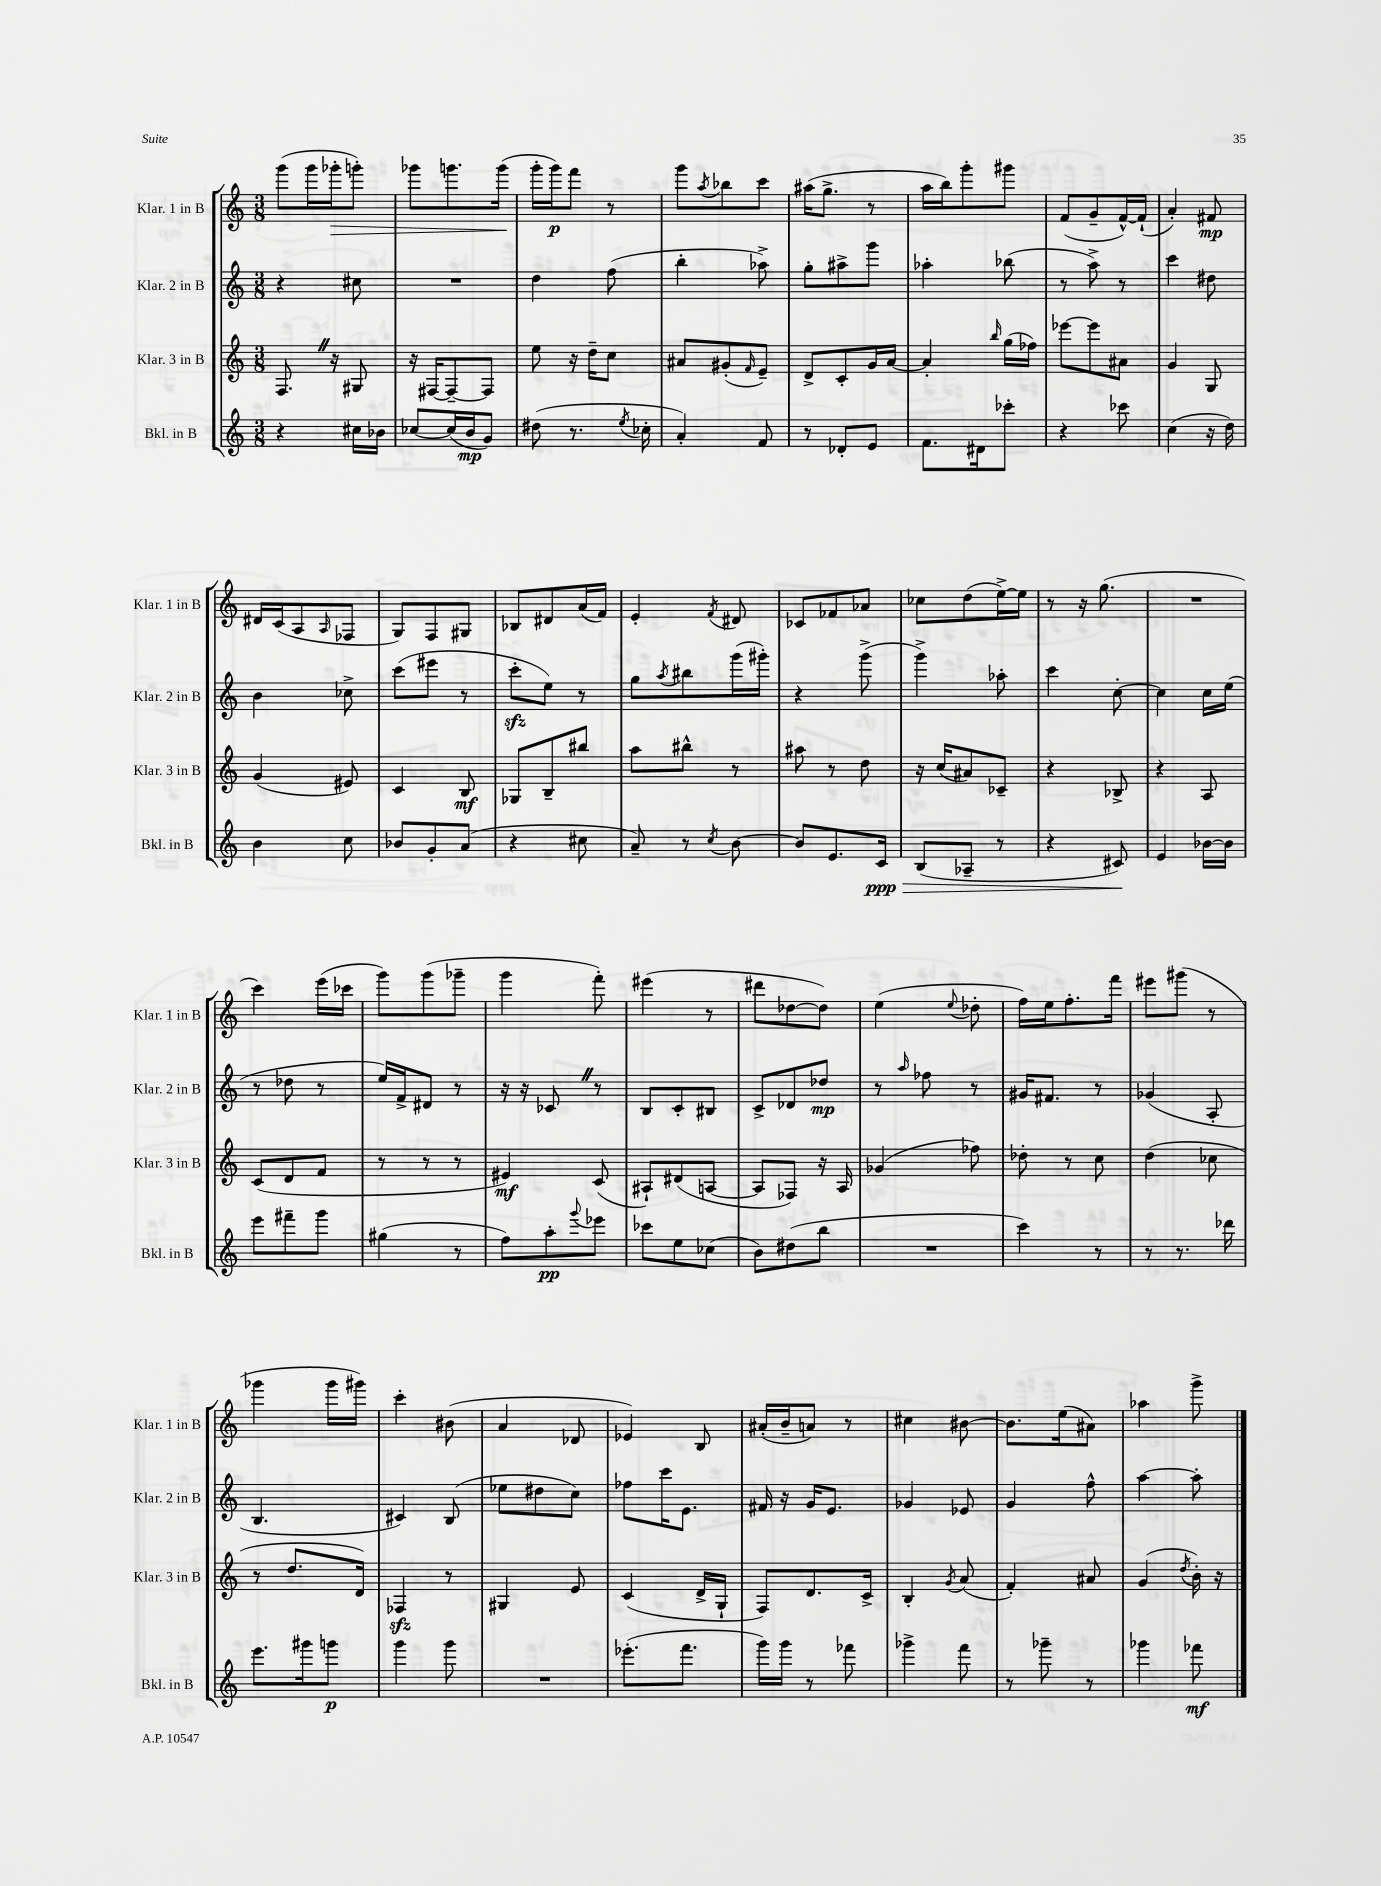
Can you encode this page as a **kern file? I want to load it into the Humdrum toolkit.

**kern	**dynam	**kern	**dynam	**kern	**dynam	**kern	**dynam
*part4	*part4	*part3	*part3	*part2	*part2	*part1	*part1
*staff4	*staff4	*staff3	*staff3	*staff2	*staff2	*staff1	*staff1
*I"Bkl. in B	*	*I"Klar. 3 in B	*	*I"Klar. 2 in B	*	*I"Klar. 1 in B	*
*I'Bkl. in B	*	*I'Klar. 3 in B	*	*I'Klar. 2 in B	*	*I'Klar. 1 in B	*
*clefG2	*	*clefG2	*	*clefG2	*	*clefG2	*
*k[]	*	*k[]	*	*k[]	*	*k[]	*
*M3/8	*	*M3/8	*	*M3/8	*	*M3/8	*
=29	=29	=29	=29	=29	=29	=29	=29
4r	.	8.FZ/	.	4r	.	(8ggg\L	.
.	.	.	.	.	.	16ggg\L	.
!	!	!	!	!	!	!	!LO:HP:b
.	.	16r	.	.	.	16ggg-X'\J	>
16cc#X\LL	.	8G#X/	.	8cc#X\	.	8gggn'\J)	.
16b-X\JJ	.	.	.	.	.	.	.
=30	=30	=30	=30	=30	=30	=30	=30
[8cc-X/L	.	16r	.	4.r	.	8ggg-X\L	.
.	.	[16F#X/KL	.	.	.	.	.
(16cc-/L]	.	8F#~/_	.	.	.	8.gggn\	.
16b/J	mp	.	.	.	.	.	.
8g/J)	.	8F#/J]	.	.	.	.	.
.	.	.	.	.	.	(16ggg\Jk	.
.	.	.	.	.	.	.	]
=31	=31	=31	=31	=31	=31	=31	=31
(8dd#X\	.	8ee\	.	4dd\	.	16ggg'\LL	.
.	.	.	.	.	.	16ggg\J)	p
8.r	.	16r	.	.	.	8fff\J	.
.	.	16dd~\KL	.	.	.	.	.
.	.	8cc\J	.	(8ff\	.	8r	.
8qee/	.	.	.	.	.	.	.
16cc-X'\	.	.	.	.	.	.	.
=32	=32	=32	=32	=32	=32	=32	=32
4a'/)	.	8a#X/L	.	4bb'\	.	8ggg\L	.
.	.	.	.	.	.	8qaa/	.
.	.	(8g#X'/	.	.	.	8bb-X\	.
.	.	16qqf/	.	.	.	.	.
8f/	.	8e~/J)	.	8aa-X^\)	.	8ccc\J	.
=33	=33	=33	=33	=33	=33	=33	=33
8r	.	8d^/L	.	8gg'\L	.	(16aa#X\KL	.
.	.	.	.	.	.	8.gg^\J	.
8d-X'/L	.	8c'/	.	8aa#X^\	.	.	.
8e/J	.	16g/L	.	8ggg\J	.	8r	.
.	.	[16a/JJ	.	.	.	.	.
=34	=34	=34	=34	=34	=34	=34	=34
8.f\L	.	4a'/]	.	4aa-X'\	.	16aa\LL	.
.	.	.	.	.	.	16bb\J)	.
.	.	.	.	.	.	8ggg'\	.
16d#X\k	.	.	.	.	.	.	.
.	.	16qqbb/	.	.	.	.	.
8ccc-X'\J	.	(16gg\LL	.	(8bb-X\	.	8ggg#X\J	.
.	.	16ff-X\JJ)	.	.	.	.	.
=35	=35	=35	=35	=35	=35	=35	=35
4r	.	[8eee-X\L	.	8r	.	(8f/L	.
.	.	8eee-\]	.	8aa^\)	.	8g~/	.
8ccc-X\	.	8a#X\J	.	8r	.	[16f^^/L)	.
.	.	.	.	.	.	(16f`/JJ]	.
=36	=36	=36	=36	=36	=36	=36	=36
(4cc\	.	4g/	.	4ccc\	.	4a'/)	.
16r	.	8G/	.	8dd#X\	.	8f#X/	mp
16dd\)	.	.	.	.	.	.	.
!!LO:LB:g=z
=37	=37	=37	=37	=37	=37	=37	=37
4b\	.	(4g/	.	4b\	.	16d#X/LL	.
.	.	.	.	.	.	(16c/J	.
.	.	.	.	.	.	8A/	.
.	.	.	.	.	.	16qqA/	.
8cc\	.	8e#X/)	.	8cc-X^\	.	8F-X/J	.
=38	=38	=38	=38	=38	=38	=38	=38
8b-X/L	.	4c/	.	(8ccc\L	.	8G/L)	.
8g'/	.	.	.	8eee#X\J	.	8F/	.
(8a/J	.	8B/	mf	8r	.	8G#X/J	.
=39	=39	=39	=39	=39	=39	=39	=39
4r	.	8G-X/L	.	8ccczz'\L	.	8B-X/L	.
.	.	8B~/	.	8ee\J)	.	8d#X/	.
8cc#X\	.	8bb#X/J	.	8r	.	(16a/L	.
.	.	.	.	.	.	16f/JJ)	.
=40	=40	=40	=40	=40	=40	=40	=40
8a~/)	.	8aa\L	.	8gg\L	.	4e'/	.
.	.	.	.	8qaa/	.	.	.
8r	.	8bb#X^^\J	.	8bb#X\	.	.	.
8qcc/	.	.	.	.	.	8qf/	.
[8b\	.	8r	.	(16ggg\L	.	8d#X/	.
.	.	.	.	16ggg#X'\JJ)	.	.	.
=41	=41	=41	=41	=41	=41	=41	=41
8b/L]	.	8aa#X\	.	4r	.	8c-X/L	.
8.e/	.	8r	.	.	.	8f-X/	.
.	.	8dd\	.	(8ggg^\	.	8a-X/J	.
!	!LO:HP:b	!	!	!	!	!	!
16c/Jk	> ppp	.	.	.	.	.	.
=42	=42	=42	=42	=42	=42	=42	=42
(8B/L	.	16r	.	4ggg^\)	.	8cc-X\L	.
.	.	(16cc/KL	.	.	.	.	.
8A-X~/J	.	8a#X/)	.	.	.	(8dd\	.
8r	.	8c-X~/J	.	8aa-X'\	.	[16ee^\L)	.
.	.	.	.	.	.	16ee\JJ]	.
=43	=43	=43	=43	=43	=43	=43	=43
4r	.	4r	.	4ccc\	.	8r	.
.	.	.	.	.	.	16r	.
.	.	.	.	.	.	(8.gg\	.
8c#X/)	.	8B-X^/	.	[8cc'\	.	.	.
.	]	.	.	.	.	.	.
=44	=44	=44	=44	=44	=44	=44	=44
4e/	.	4r	.	4cc\]	.	4.r	.
[16b-X\LL	.	8A/	.	16cc\LL	.	.	.
16b-\JJ]	.	.	.	(16ee\JJ	.	.	.
!!LO:LB:g=z
=45	=45	=45	=45	=45	=45	=45	=45
8eee\L	.	(8c/L	.	8r	.	4ccc\)	.
8fff#X~\	.	8d/	.	8dd-X\	.	.	.
8ggg\J	.	8f/J	.	8r	.	(16eee\LL	.
.	.	.	.	.	.	16ccc-X\JJ	.
=46	=46	=46	=46	=46	=46	=46	=46
(4gg#X\	.	8r	.	16ee/LL)	.	8ggg\L)	.
.	.	.	.	16f^/J	.	.	.
.	.	8r	.	8d#X/J	.	(8ggg\	.
8r	.	8r	.	8r	.	8ggg-X~\J	.
=47	=47	=47	=47	=47	=47	=47	=47
8ff\L)	.	4e#X/)	mf	16r	.	4ggg\	.
.	.	.	.	16r	.	.	.
8aa'\	pp	.	.	8c-XZ/	.	.	.
8qqggg/	.	.	.	.	.	.	.
8eee-X\J	.	(8c/	.	8r	.	8fff'\)	.
=48	=48	=48	=48	=48	=48	=48	=48
8ccc-X\L	.	8A#X`/L)	.	8B/L	.	(4eee#X\	.
8ee\	.	(8d#X/	.	8c'/	.	.	.
(8cc-X\J	.	[8An/J	.	8B#X/J	.	8r	.
=49	=49	=49	=49	=49	=49	=49	=49
8b\L)	.	8A/L]	.	8c^/L	.	8ddd#X\L	.
(8dd#X\	.	8F-X/J)	.	8d-X/	.	[8dd-X\	.
8bb\J	.	16r	.	8dd-X/J	mp	8dd-\J])	.
.	.	16A/	.	.	.	.	.
=50	=50	=50	=50	=50	=50	=50	=50
4.r	.	(4g-X/	.	8r	.	(4ee\	.
.	.	.	.	16qqaa/	.	.	.
.	.	.	.	8ff-X\	.	.	.
.	.	.	.	.	.	8qqee/	.
.	.	8ff-X\)	.	8r	.	8dd-X'\	.
=51	=51	=51	=51	=51	=51	=51	=51
4ccc\)	.	8dd-X'\	.	16g#X/KL	.	16ff\LL)	.
.	.	.	.	8.f#X/J	.	16ee\J	.
.	.	8r	.	.	.	8.ff'\	.
8r	.	8cc\	.	8r	.	.	.
.	.	.	.	.	.	16fff\Jk	.
=52	=52	=52	=52	=52	=52	=52	=52
8r	.	(4dd\	.	(4g-X/	.	8eee#X\L	.
8.r	.	.	.	.	.	(8ggg#X\J	.
.	.	8cc-X\	.	8A'/	.	8r	.
16ddd-X\	.	.	.	.	.	.	.
!!LO:LB:g=z
=53	=53	=53	=53	=53	=53	=53	=53
8.eee\L	.	8r	.	4.B/	.	4ggg-X\	.
.	.	8.dd/L	.	.	.	.	.
16ggg#X\k	.	.	.	.	.	.	.
8gggn\J	p	.	.	.	.	16ggg-\LL	.
.	.	16d/Jk)	.	.	.	16ggg#X\JJ)	.
=54	=54	=54	=54	=54	=54	=54	=54
4ggg\	.	4F-Xzz/	.	4c#X/)	.	4ccc'\	.
8ggg\	.	8r	.	(8B/	.	(8b#X\	.
=55	=55	=55	=55	=55	=55	=55	=55
4.r	.	4G#X/	.	8ee-X\L	.	4a/	.
.	.	.	.	8dd#X\	.	.	.
.	.	8e/	.	8cc\J)	.	8d-X/	.
=56	=56	=56	=56	=56	=56	=56	=56
(8.eee-X'\L	.	(4c/	.	8ff-X\L	.	4e-X/)	.
.	.	.	.	16ccc\K	.	.	.
8.fff\J	.	.	.	8.e\J	.	.	.
.	.	16d^/LL	.	.	.	8B/	.
.	.	16G`/JJ	.	.	.	.	.
=57	=57	=57	=57	=57	=57	=57	=57
16ggg\LL)	.	8F/L)	.	16f#X/	.	(16a#X'/LL	.
16ggg\JJ	.	.	.	16r	.	16b~/J	.
8r	.	8.d/	.	16g/KL	.	8an/J)	.
.	.	.	.	8.e/J	.	.	.
8fff-X\	.	.	.	.	.	8r	.
.	.	16c^/Jk	.	.	.	.	.
=58	=58	=58	=58	=58	=58	=58	=58
4ggg-X^\	.	4B'/	.	4g-X/	.	4cc#X\	.
.	.	8qg/	.	.	.	.	.
8fff\	.	(8a/	.	8e-X/	.	[8b#X\	.
=59	=59	=59	=59	=59	=59	=59	=59
8r	.	4f'/)	.	4g/	.	8.b#\L]	.
8ggg-X~\	.	.	.	.	.	.	.
.	.	.	.	.	.	(16ee\k	.
8r	.	8a#X/	.	8ff^^\	.	8a#X\J)	.
=60	=60	=60	=60	=60	=60	=60	=60
4ggg-X\	.	(4g/	.	[4aa\	.	4aa-X\	.
.	.	8qdd/	.	.	.	.	.
8fff-X\	mf	16b'\)	.	8aa'\]	.	8ggg^\	.
.	.	16r	.	.	.	.	.
==	==	==	==	==	==	==	==
*-	*-	*-	*-	*-	*-	*-	*-
